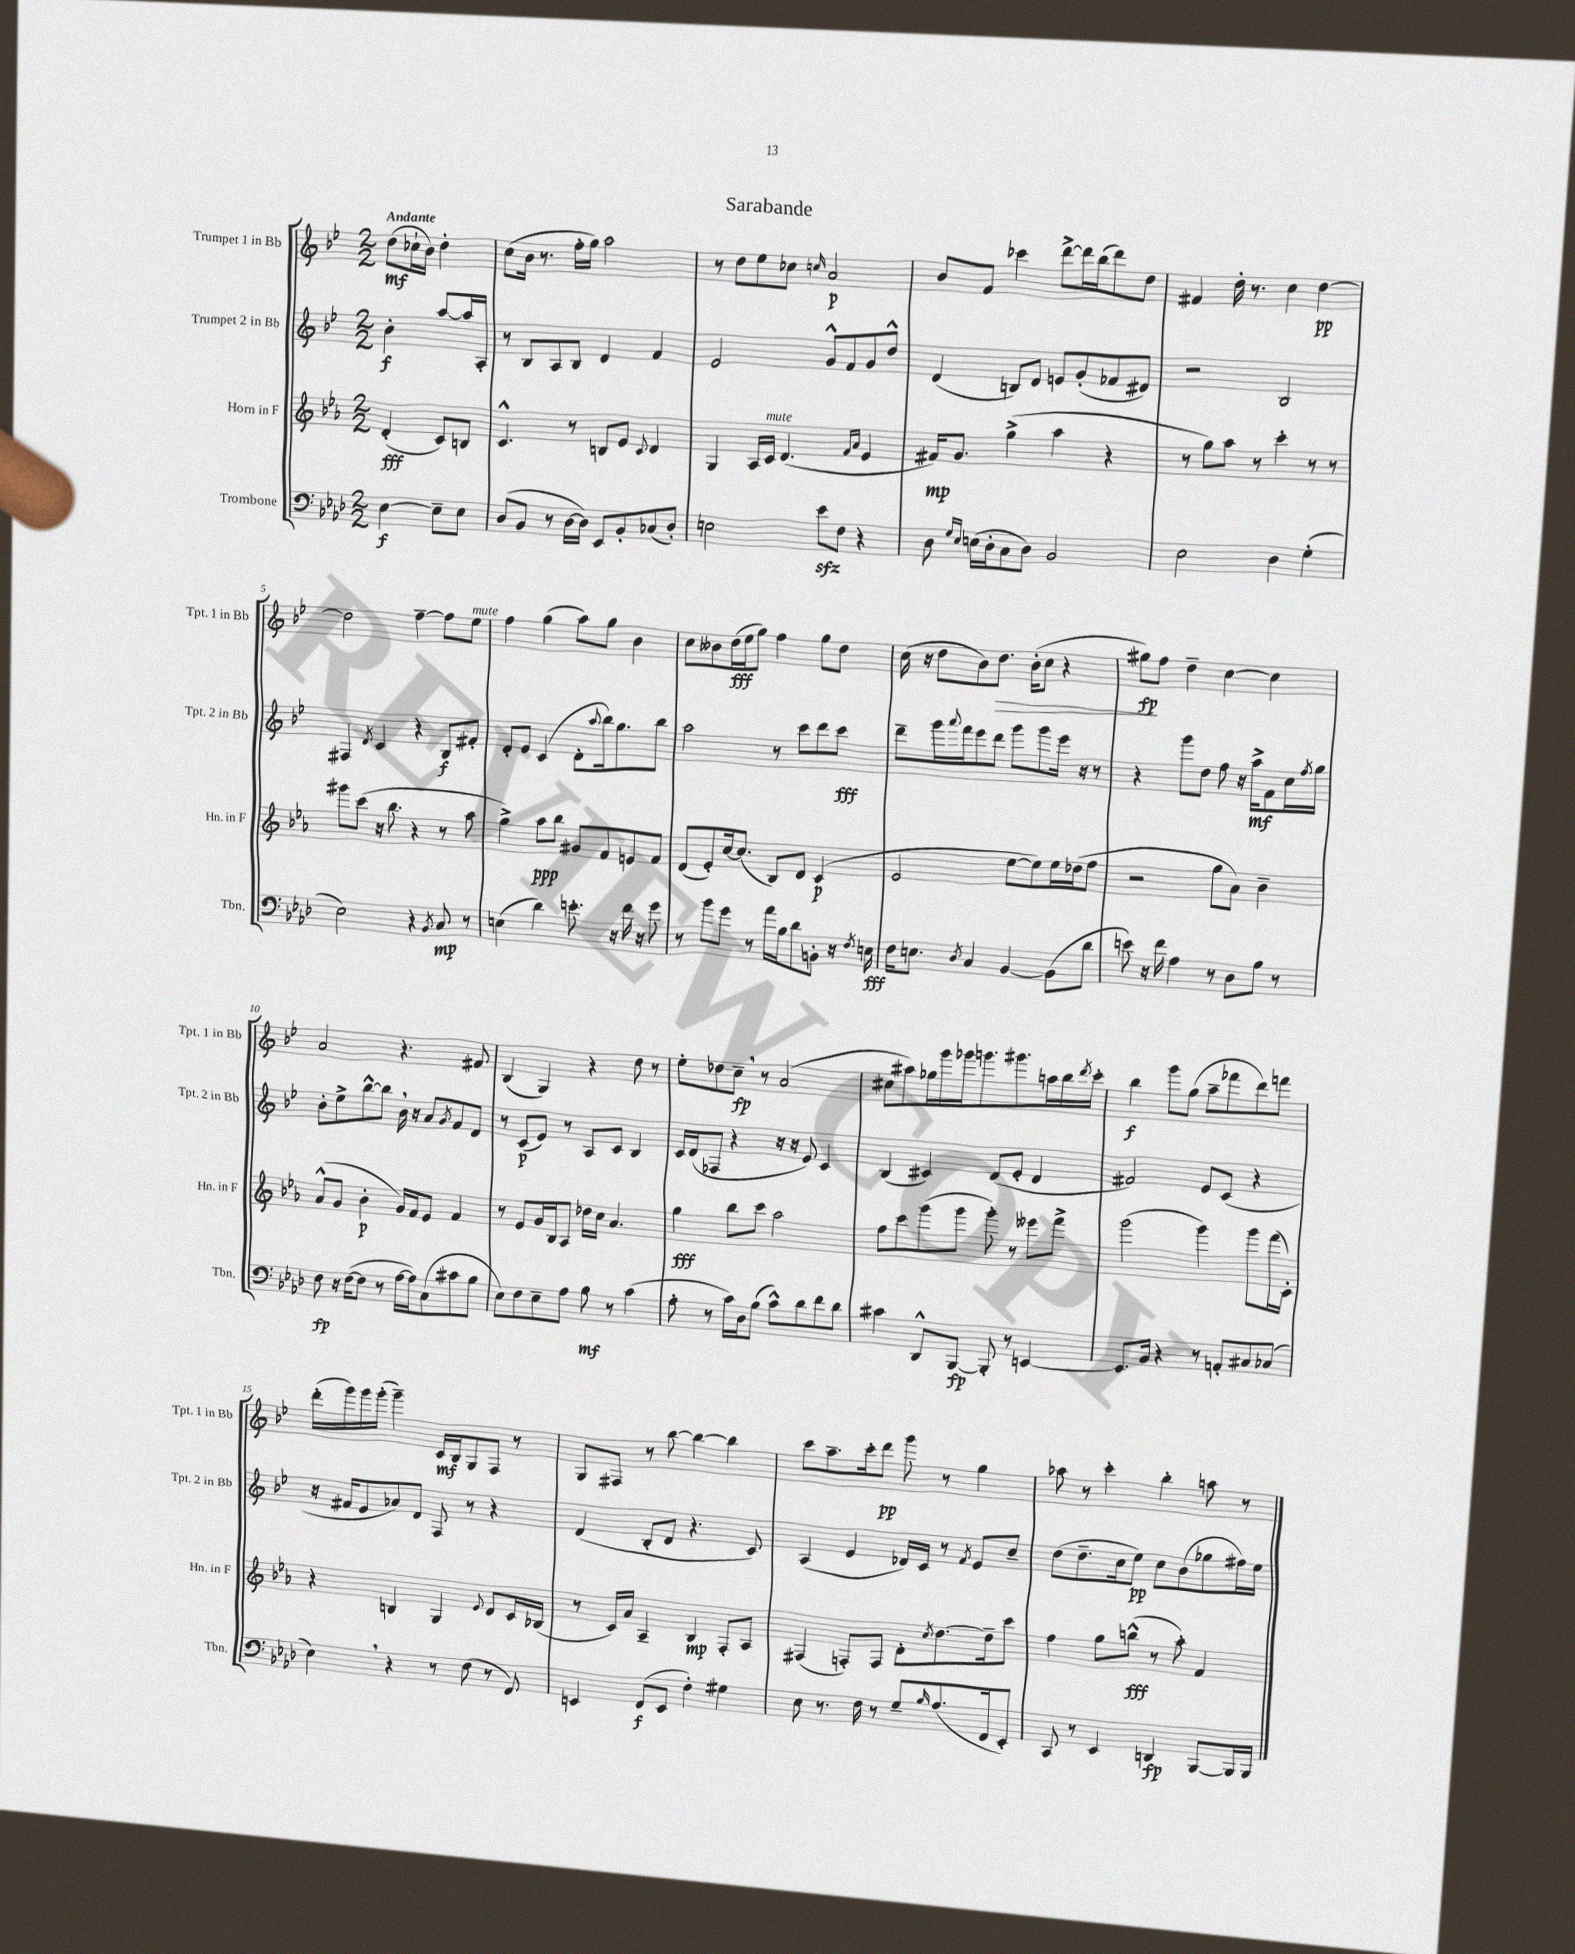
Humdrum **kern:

**kern	**kern	**kern	**kern
*staff4	*staff3	*staff2	*staff1
*clefF4	*clefG2	*clefG2	*clefG2
*k[b-e-a-d-]	*k[b-e-a-]	*k[b-e-]	*k[b-e-]
*M2/2	*M2/2	*M2/2	*M2/2
[4E-	(4d'	4b-'	(8dd
.	.	.	16cc-`
.	.	.	16b-)
8E-~]	8c)	[8aa	4dd'
8E-	8B	16aa]	.
.	.	16A'	.
=	=	=	=
(8D-	4.c^^	8r	(8cc
8BB-	.	8B-	16b-
.	.	.	8.r
8r	.	8A	.
[16D-	8r	8B-	16ff'
16D-])	.	.	16gg)
8EE-	8B	4d	2aa
8BB-'	8e-	.	.
.	8qqc	.	.
(8C-	4d	4f	.
8D-')	.	.	.
=	=	=	=
2E	4G	2e-	8r
.	.	.	8dd
.	16A-	.	8ee-
.	16c	.	.
.	(4.d	.	8cc-
.	.	.	16qqcc
8e-	.	8g^^	2a
8F	.	8f	.
.	16qqf	.	.
.	16qqa-	.	.
4r	4e-	8g	.
.	.	8dd^^	.
=	=	=	=
8D-	16f#)	(4d	8b-
.	8.g	.	.
16qqG	.	.	.
16qqE-	.	.	.
(16E	.	.	8f
16D-'	.	.	.
8C	(4gg^	8B)	4ccc-
8D-)	.	8d	.
2BB-	4aa-	8e	[8ddd^
.	.	(8g'	16ddd]
.	.	.	(16bb-
.	4r	8f-	8ddd)
.	.	8d#)	8dd
=	=	=	=
2E-	8r	2r	4f#
.	8gg)	.	.
.	8aa-	.	16dd'
.	.	.	8.r
.	8r	.	.
4D-	4ccc'	2B-	4cc
(4G'	8r	.	[4dd
.	8r	.	.
=	=	=	=
2E-)	8ggg#	4F#	2dd]
.	(8ccc	.	.
.	.	8qd	.
.	16r	4c	.
.	8.bb-	.	.
4r	4r	4r	[4ff~
8qBB-	.	.	.
8C	8r	8B-	8ff]
8r	8aa-	8f#'	8ee-
=	=	=	=
(4E	4gg^)	8d'	4ff
.	.	8e-	.
4d-)	8aa-	(4c	(4gg
.	8bb-	.	.
8.e'	8g#	8d'	8aa)
.	.	8qqaa	.
.	8f	16bb-)	8gg
16r	.	8.gg	.
16f	8e	.	4b-
16r	.	.	.
8g	8f	8bb-	.
=	=	=	=
8r	(8d	2aa	8cc
8b-	8e-')	.	8b--
8g	[16cc	.	(16dd
.	(8.cc]	.	16ee-
8r	.	.	8gg)
16a-	8B-)	8r	4ff
16B-	.	.	.
8d-	8d	8ccc	.
8BB'	(4c	8ddd	8gg
16r	.	8ccc	8dd
8qF	.	.	.
16E	.	.	.
=	=	=	=
16F	2e-	8ddd~	(16cc
8.E	.	.	16r
.	.	16ggg	8dd
.	.	8qqaaa	.
.	.	16fff	.
8qD-	.	.	.
4C	.	8eee-	8b-)
.	.	8ddd	8.dd
[4BB-	[8ee-	8ggg	.
.	.	.	(16b-'
.	8ee-])	8ggg	8cc
(8BB-]	16ee-	16eee-	4r
.	(16dd-	16r	.
8d-	8ff	8r	.
=	=	=	=
8e)	2r	4r	8gg#)
16r	.	.	8ff
16f	.	.	.
4A-	.	8ggg	4dd~
.	.	8dd	.
8r	8gg	8ff	[4cc
8D-	8a-)	16r	.
.	.	16aa^	.
8B-	4b-~	8f	4cc]
8r	.	16cc	.
.	.	8qff	.
.	.	16gg	.
=	=	=	=
8F	(8a-^^	8b-'	2a
16r	8g	8ee-^	.
([16F	.	.	.
8F]	4b-'	[8bb-^^	.
8r	.	8bb-]	.
[16A-	16g)	16b-	4.r
16A-])	16f	16r	.
(8C	8e-	8a	.
.	.	8qg	.
8c#	4f	8f	.
8B-	.	8d	8f#
=	=	=	=
8E-)	8r	8r	(4B-
8F	8e-	(8c	.
8E-~	16g	8e-)	4G)
.	16B-	.	.
8A-	8A-	8r	.
8B-	16dd-	8A	4r
.	16cc	.	.
8r	4.a-	8c	.
(4c	.	4B-	8dd
.	.	.	8r
=	=	=	=
8A-'	4gg	16c	8ee-'
.	.	(16d	.
8r	.	8F-	8dd-
16c)	8bb-	4r	8cc~
16D-	.	.	.
(8B-	8ccc	.	8r
8c^^)	2aa-	16r	(2a
.	.	16r	.
8d-	.	8e-)	.
8f	.	4c	.
8d-	.	.	.
=	=	=	=
4c#	8ff	(4B-	8cc#
.	8ccc	.	8aa#)
8DD-^^	(8ggg	4c#)	16gg-
.	.	.	16ggg
[8BBB-	8ggg	.	16ggg-
.	.	.	8.ggg
8BBB-']	8ggg')	(8d	.
8r	8r	8e-'	8.ggg#
[4EE	8eee--	4d	.
.	.	.	16aa
.	8fff^	.	16bb-
.	.	.	8qddd
.	.	.	16ccc'
=	=	=	=
8.EE]	(2ggg	2f#)	4bb-
16BB-	.	.	.
4r	.	.	8ggg
.	.	.	(8gg
8r	4ggg)	8e-	8aa~
8AA'	.	(8c	8fff-
8C#	8ggg	4r	8ddd)
(8C-	(16fff	.	8fff
.	16c')	.	.
=	=	=	=
4E-)	4r	16r	(16ddd'
.	.	16f#	16ggg)
.	.	8e-	16ggg
.	.	.	(16ggg'
4r	4B	8a-)	4ggg~)
.	.	8d	.
8r	4G	8F	16c
.	.	.	16B-
(8F	.	8r	8G
.	8qqe-	.	.
8r	8d	4r	8F
8FF)	16c	.	8r
.	(16B-	.	.
=	=	=	=
4EE	8r	(4d	8G
.	16c)	.	8F#
.	16a-	.	.
(8FF	4A-~	8B-'	8r
8EE	.	8d	[8bb-
4F')	4B-	4.r	4bb-_
4G#	8F'	.	4bb-]
.	8A-	8c)	.
=	=	=	=
8E-	(4F#	(4A	8ccc
8.r	.	.	8.aa~
.	8F')	4e-	.
16F	.	.	16ccc'
8r	8F	.	8ddd
8G~	8d'	16d-)	8ggg
.	.	16c	.
16qqB-	8qcc	.	.
(8.A-	[8.dd	8r	8r
.	.	8qf	.
.	.	8e-	4gg
16FF	16dd~]	.	.
8EE-')	8ccc	8cc~	.
=	=	=	=
8CC	4ff	(8dd	8aa-
8r	.	8.dd~	8r
4EE-	8gg	.	4ccc'
.	.	16cc	.
.	(8bb^^	8ee-)	.
4DD	8r	8cc	4bb-'
.	8aa-')	(8b-	.
[8BBB-	4f	8gg-	8aa
16BBB-]	.	16ff#)	8r
16BBB-	.	16ee-	.
==	==	==	==
*-	*-	*-	*-
